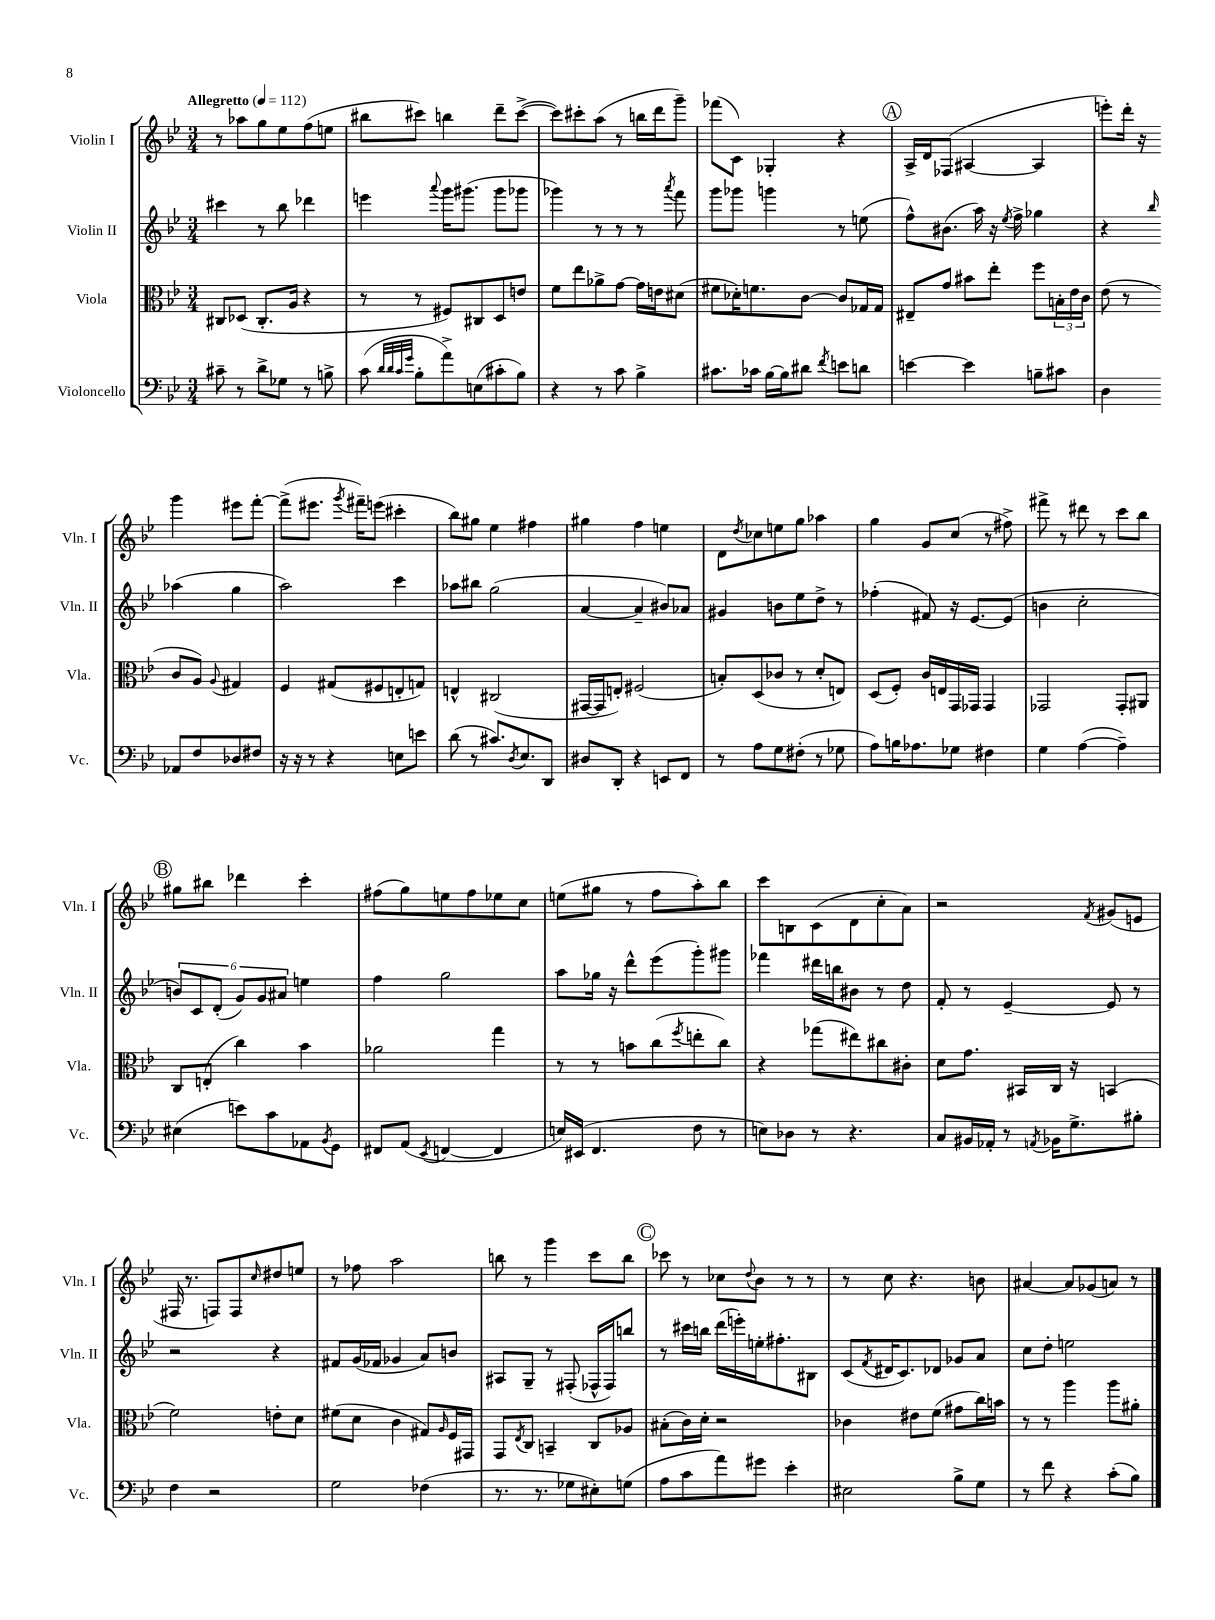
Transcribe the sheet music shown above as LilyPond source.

<<
\new StaffGroup <<
\new Staff = "s0" \with { instrumentName = "Violin I" shortInstrumentName = "Vln. I" } {
    \clef treble \key bes \major \numericTimeSignature \time 3/4 \tempo "Allegretto" 4 = 112
    r8 aes''8 g''8 ees''8 f''8( e''8 |
    bis''8 cis'''8) b''4 d'''8-- cis'''8~->( |
    cis'''8) cis'''8-. a''8( r8 b''16 d'''16 g'''8--) |
    fes'''8( c'8) ges4-. r4 |
    \mark \markup { \circle "A" } a16-> d'16 fes8( ais4~ ais4 |
    e'''8-.) d'''16-. r16 g'''4 eis'''8 f'''8~-. |
    f'''8->( eis'''8. \acciaccatura { g'''8 } fis'''16--) e'''8( cis'''4-. |
    bes''8) gis''8 ees''4 fis''4 |
    gis''4 f''4 e''4 |
    d'8 \acciaccatura { d''8 } ces''8 e''8 g''8 aes''4 |
    g''4 g'8 c''8( r8 fis''8->) |
    fis'''8-> r8 dis'''8 r8 c'''8 bes''8 |
    \mark \markup { \circle "B" } gis''8 bis''8 des'''4 c'''4-. |
    fis''8( g''8) e''8 fis''8 ees''8 c''8 |
    e''8( gis''8 r8 f''8 a''8-.) bes''8 |
    c'''8 b8 c'8( d'8 c''8-. a'8) |
    r2 \acciaccatura { f'8 } gis'8( e'8 |
    fis16 r8. f8) f8 \grace { c''16 } dis''8 e''8 |
    r8 fes''8 a''2 |
    b''8 r8 g'''4 c'''8 b''8 |
    \mark \markup { \circle "C" } ces'''8 r8 ces''8 \appoggiatura { d''8 } bes'8 r8 r8 |
    r8 c''8 r4. b'8 |
    ais'4~ ais'8 ges'8( a'8) r8 \bar "|." |
}
\new Staff = "s1" \with { instrumentName = "Violin II" shortInstrumentName = "Vln. II" } {
    \clef treble \key bes \major \numericTimeSignature \time 3/4
    cis'''4 r8 bes''8 des'''4 |
    e'''4 \appoggiatura { a'''8 } g'''16 gis'''8.( gis'''8 ges'''8 |
    ges'''4) r8 r8 r8 \acciaccatura { a'''8 } f'''8 |
    g'''8 ges'''8 g'''4 r8 e''8( |
    \mark \markup { \circle "A" } f''8-^) bis'8.( a''16) r16 \acciaccatura { ees''8 } f''16-> ges''4 |
    r4 \grace { bes''16 } aes''4( g''4 |
    a''2) c'''4 |
    aes''8 bis''8 g''2( |
    a'4~ a'4-- bis'8) aes'8 |
    gis'4 b'8 ees''8 d''8-> r8 |
    fes''4-.( fis'8) r16 ees'8.~ ees'8( |
    b'4 c''2-. |
    \mark \markup { \circle "B" } \tuplet 6/4 { b'8) c'8 d'8-.( g'8) g'8 ais'8 } e''4 |
    f''4 g''2 |
    a''8 ges''16 r16 d'''8-^ ees'''8( g'''8-.) gis'''8 |
    fes'''4 dis'''16 b''16 bis'8 r8 d''8 |
    f'8-. r8 ees'4~-- ees'8 r8 |
    r2 r4 |
    fis'8 g'16( fes'16 ges'4 a'8) b'8 |
    ais8 g8-- r8 fis8-.( fes16-^ fes16) b''8 |
    \mark \markup { \circle "C" } r8 cis'''16 b''16 d'''16( e'''16-.) e''16-. fis''8.-. bis8 |
    c'8( \acciaccatura { f'8 } dis'16 c'8.) des'8 ges'8 a'8 |
    c''8 d''8-. e''2 \bar "|." |
}
\new Staff = "s2" \with { instrumentName = "Viola" shortInstrumentName = "Vla." } {
    \clef alto \key bes \major \numericTimeSignature \time 3/4
    cis8 des8( cis8.-. a16 r4 |
    r8 r8 fis8) cis8 d8 e'8 |
    f'8 ees''8 aes'8-> g'8~ g'16 e'16 dis'8( |
    fis'8 des'16-.) f'8. c'8~ c'8 ges16 ges16 |
    \mark \markup { \circle "A" } eis8-- g'8 bis'8 ees''8-. f''8 \tuplet 3/2 { b16-. ees'16 c'16 } |
    ees'8( r8 c'8 a8) \appoggiatura { a8 } gis4 |
    f4 gis8( fis8 e8-. g8) |
    e4-^ cis2( |
    gis,16~ gis,16 e8-.) fis2( |
    b8-.) d8( ces'8 r8 d'8-. e8) |
    d8( f8-.) c'16 e16 g,16 ges,16 ges,4 |
    ges,2 ges,8-. ais,8 |
    \mark \markup { \circle "B" } c8 e8-.( c''4) bes'4 |
    aes'2 g''4 |
    r8 r8 b'8 c''8( \acciaccatura { f''8 } e''8-. c''8) |
    r4 ges''8( eis''8) cis''8 cis'8-. |
    d'8 g'8. bis,16 c16 r16 b,4( |
    f'2) e'8-. d'8 |
    fis'8( d'8 c'4 gis8) \grace { a16 } f16 gis,16 |
    g,8 \acciaccatura { ees8 } c8 b,4-- c8 aes8 |
    \mark \markup { \circle "C" } bis8-.( c'16) d'16-. r2 |
    ces'4 eis'8 f'8( gis'8 c''16) b'16 |
    r8 r8 a''4 a''8 ais'8-. \bar "|." |
}
\new Staff = "s3" \with { instrumentName = "Violoncello" shortInstrumentName = "Vc." } {
    \clef bass \key bes \major \numericTimeSignature \time 3/4
    cis'8-- r8 d'8-> ges8 r8 b8-> |
    c'8( \grace { d'32 d'32 c'32 g'32 } bes8-. a'8->) e8( cis'8-. bes8) |
    r4 r8 c'8 bes4-> |
    cis'8. ces'16 bes16~ bes16 dis'8 \acciaccatura { f'8 } e'8 d'8 |
    \mark \markup { \circle "A" } e'4~ e'4 b8-- cis'8 |
    d4 aes,8 f8 des8 fis8 |
    r16 r16 r8 r4 e8 e'8 |
    d'8( r8 cis'8.) \acciaccatura { d8 } ees8. d,8 |
    dis8 d,8-. r4 e,8 f,8 |
    r8 a8 g8 fis8-.( r8 ges8 |
    a8) b16 aes8. ges8 fis4 |
    g4 a4~( a4--) |
    \mark \markup { \circle "B" } eis4( e'8) c'8 aes,8 \acciaccatura { bes,8 } g,8 |
    fis,8 a,8( \acciaccatura { ees,8 } f,4~ f,4 |
    e16) eis,16( f,4. f8 r8 |
    e8) des8 r8 r4. |
    c8 bis,16 aes,16-. r8 \acciaccatura { a,8 } bes,16 g8.-> bis8-. |
    f4 r2 |
    g2 fes4( |
    r8. r8. ges8 eis8-.) g8( |
    \mark \markup { \circle "C" } a8 c'8 a'8) gis'8 ees'4-. |
    eis2 bes8-> g8 |
    r8 f'8 r4 c'8-.( bes8) \bar "|." |
}
>>
>>
\layout { \context { \Score \remove "Bar_number_engraver" } }
